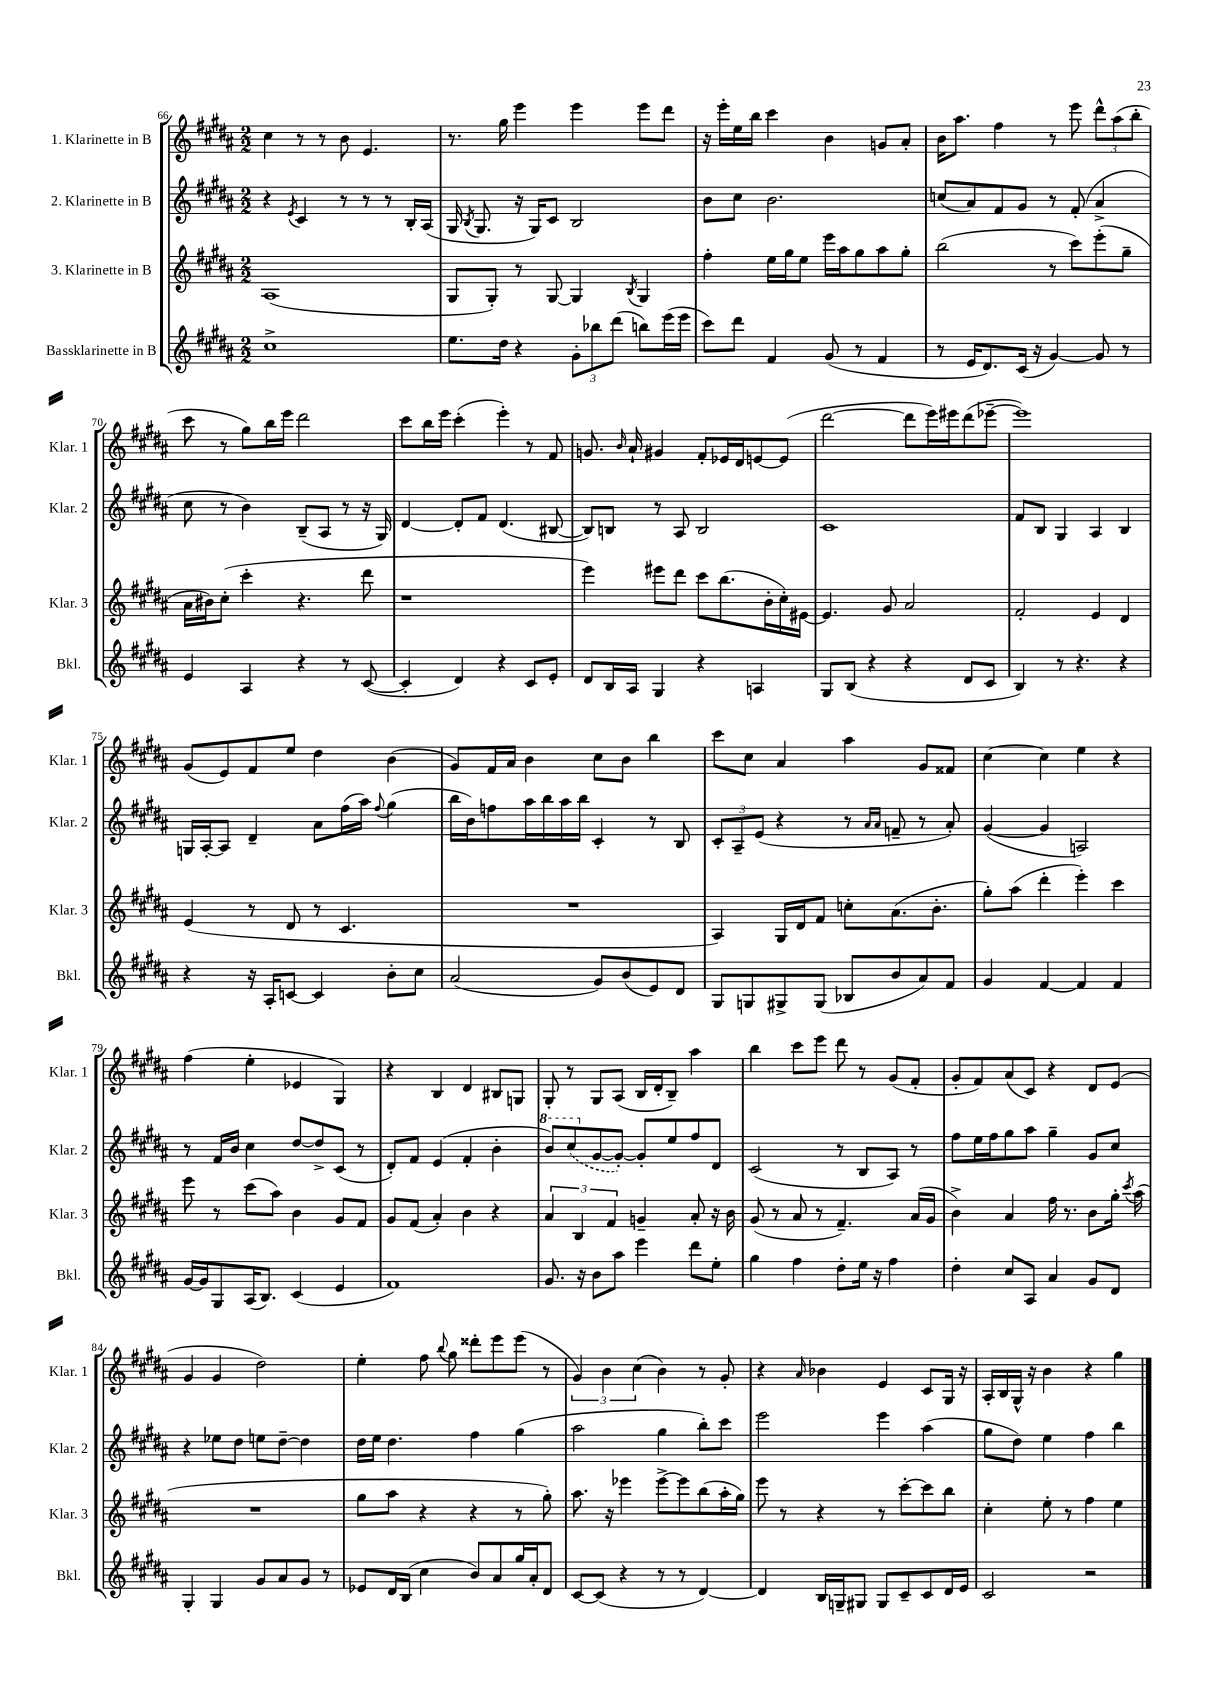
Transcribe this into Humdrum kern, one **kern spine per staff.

**kern	**kern	**kern	**kern
*part4	*part3	*part2	*part1
*staff4	*staff3	*staff2	*staff1
*I"Bassklarinette in B	*I"3. Klarinette in B	*I"2. Klarinette in B	*I"1. Klarinette in B
*I'Bkl.	*I'Klar. 3	*I'Klar. 2	*I'Klar. 1
*clefG2	*clefG2	*clefG2	*clefG2
*k[f#c#g#d#a#]	*k[f#c#g#d#a#]	*k[f#c#g#d#a#]	*k[f#c#g#d#a#]
*M2/2	*M2/2	*M2/2	*M2/2
=66	=66	=66	=66
1cc#^	(1A#	4r	4cc#\
.	.	8qe/	.
.	.	4c#/	8r
.	.	.	8r
.	.	8r	8b\
.	.	8r	4.e/
.	.	8r	.
.	.	16B'/LL	.
.	.	(16A#/JJ	.
=67	=67	=67	=67
8.ee\L	8G#/L	16G#/	8.r
.	.	8qB/	.
.	.	8.G#/	.
.	8G#'/J)	.	.
16dd#\Jk	.	.	16gg#\
4r	8r	16r	4eee\
.	.	16G#/KL)	.
.	[8G#/	8c#/J	.
12g#'\L	4G#/]	2B/	4eee\
12bb-X\	.	.	.
(12ddd#\J	.	.	.
.	8qB/	.	.
8bbn\L)	4G#/	.	8eee\L
(16eee\L	.	.	8ddd#\J
16eee\JJ	.	.	.
=68	=68	=68	=68
8ccc#\L)	4ff#'\	8b\L	16r
.	.	.	16eee'\LL
8ddd#\J	.	8cc#\J	16ee\
.	.	.	16bb\JJ
4f#/	16ee\LL	2.b\	4ccc#\
.	16gg#\J	.	.
.	8ee\J	.	.
(8g#/	16eee\LL	.	4b\
.	16aa#\J	.	.
8r	8gg#\	.	.
4f#/	8aa#\	.	8gn/L
.	8gg#'\J	.	8a#'/J
=69	=69	=69	=69
8r	(2bb\	(8ccn/L	16b\KL
.	.	.	8.aa#\J
16e/KL	.	8a#/)	.
8.d#/)	.	.	.
.	.	8f#/	4ff#\
(16c#/Jk	.	8g#/J	.
16r	.	.	.
[4g#/)	8r	8r	8r
.	8ccc#\L)	(8f#'/	8eee\
8g#/]	(8eee'\	4a#^/	12ddd#^^\L
.	.	.	(12aa#\
8r	8gg#~\J	.	.
.	.	.	12bb'\J
!!LO:LB:g=z
=70	=70	=70	=70
4e/	16a#\LL	8cc#\	8ccc#\
.	16b#X\J)	.	.
.	(8cc#'\J	8r	8r
4A#/	4ccc#'\	4b\)	8gg#\L)
.	.	.	16bb\L
.	.	.	16eee\JJ
4r	4.r	(8B~/L	2ddd#\
.	.	8A#/J	.
8r	.	8r	.
([8c#/	8ddd#\	16r	.
.	.	16G#/)	.
=71	=71	=71	=71
4c#'/]	1r	[4d#/	8ccc#\L
.	.	.	16bb\L
.	.	.	16eee\JJ
4d#/)	.	8d#'/L]	(4ccc#'\
.	.	8f#/J	.
4r	.	(4.d#/	4eee'\)
8c#/L	.	.	8r
8e'/J	.	[8B#X/	8f#/
=72	=72	=72	=72
8d#/L	4eee\)	8B#/L])	8.gn/
16B/L	.	8Bn/J	.
.	.	.	16qqb/
16A#/JJ	.	.	16a#`/
4G#/	8eee#X\L	8r	4g#X/
.	8ddd#\J	8A#/	.
4r	8ccc#\L	2B/	8f#'/L
.	(8.bb\	.	16e-X/L
.	.	.	16d#/J
4An/	.	.	[8en/
.	16b'\L	.	.
.	16cc#'\)	.	(8e/J]
.	[16e#X\JJ	.	.
=73	=73	=73	=73
8G#/L	4.e#/]	1c#	[2ddd#\
(8B/J	.	.	.
4r	.	.	.
.	8g#/	.	.
4r	2a#/	.	8ddd#\L]
.	.	.	16eee\L)
.	.	.	16eee#X\J
8d#/L	.	.	(8ddd#\
8c#/J	.	.	[8eee-X~\J
=74	=74	=74	=74
4B/)	2f#'/	8f#/L	1eee-])
.	.	8B/J	.
8r	.	4G#/	.
4.r	.	.	.
.	4e/	4A#/	.
4r	4d#/	4B/	.
!!LO:LB:g=z
=75	=75	=75	=75
4r	(4e/	16Gn/LL	(8g#/L
.	.	[16A#'/J	.
.	.	8A#/J]	8e/)
16r	8r	4d#~/	8f#/
16A#'/KL	.	.	.
[8cn/J	8d#/	.	8ee/J
4c/]	8r	8a#\L	4dd#\
.	4.c#/	(16ff#\L	.
.	.	16aa#\JJ)	.
.	.	8qqff#/	.
8b'\L	.	(4gg#\	(4b\
8cc#\J	.	.	.
=76	=76	=76	=76
(2a#/	1r	16bb\LL	8g#/L)
.	.	16b\J)	.
.	.	8ffn\	16f#/L
.	.	.	16a#/JJ
.	.	16aa#\L	4b\
.	.	16bb\	.
.	.	16aa#\	.
.	.	16bb\JJ	.
8g#/L)	.	4c#'/	8cc#\L
(8b/	.	.	8b\J
8e/)	.	8r	4bb\
8d#/J	.	8B/	.
=77	=77	=77	=77
8G#/L	4A#/)	12c#'/L	8ccc#\L
.	.	12A#~/	.
8Gn/	.	.	8cc#\J
.	.	(12e/J	.
8G#X^/	16G#/LL	4r	4a#/
.	16d#/J	.	.
(8G#/J	8f#/J	.	.
8B-X/L	8ccn'\L	8r	4aa#\
.	.	16qqa#/LL	.
.	.	16qqa#/JJ	.
8b/	(8.a#\	8fn~/	.
8a#/)	.	8r	8g#/L
.	8.b'\J	.	.
8f#/J	.	8a#'/)	8f##X/J
=78	=78	=78	=78
4g#/	8gg#'\L)	([4g#/	[4cc#\
.	(8aa#\J	.	.
[4f#/	4ddd#'\	4g#/]	4cc#\]
4f#/]	4eee'\)	2An/)	4ee\
4f#/	4ccc#\	.	4r
!!LO:LB:g=z
=79	=79	=79	=79
[16g#/LL	8eee\	8r	(4ff#\
16g#/J]	.	.	.
8G#/	8r	16f#/LL	.
.	.	16b/JJ	.
(16A#/K	(8ccc#\L	4cc#\	4ee'\
8.B/J)	.	.	.
.	8aa#\J)	.	.
(4c#/	4b\	[8dd#/L	4e-X/
.	.	8dd#^/]	.
4e/	8g#/L	(8c#/J	4G#/)
.	8f#/J	8r	.
=80	=80	=80	=80
1f#)	8g#/L	8d#'/L)	4r
.	(8f#/J	8f#/J	.
.	4a#'/)	(4e/	4B/
.	4b\	4f#'/	4d#/
.	4r	4b'\	8B#X/L
.	.	.	8Gn/J
=81	=81	=81	=81
*	*	*8va	*
8.g#/	6a#/	8bb/L)	8G#'/
.	.	(8ccc#/	8r
.	6B/	.	.
16r	.	.	.
*	*	*X8va	*
8b\L	.	[8g#/	8G#/L
.	6f#/	.	.
8aa#\J	.	8g#'/J_)	(8A#/J
4eee\	4gn~/	8g#'/L]	16B/LL
.	.	.	16d#'/J
.	.	8ee/	8B~/J)
8ddd#\L	8a#'/	8ff#/	4aa#\
8ee'\J	16r	8d#/J	.
.	16b\	.	.
=82	=82	=82	=82
4gg#\	(8g#/	(2c#/	4bb\
.	8r	.	.
4ff#\	8a#/	.	8ccc#\L
.	8r	.	8eee\J
8dd#'\L	4.f#~/)	8r	8ddd#\
16ee\Jk	.	8B/L	8r
16r	.	.	.
4ff#\	.	8A#/J)	(8g#/L
.	(16a#/LL	8r	8f#'/J
.	16g#/JJ	.	.
=83	=83	=83	=83
4dd#'\	4b^\)	8ff#\L	8g#'/L
.	.	16ee\L	8f#/)
.	.	16ff#\J	.
8cc#/L	4a#/	8gg#\	(8a#/
8A#/J	.	8aa#\J	8c#/J)
4a#/	16ff#\	4gg#~\	4r
.	8.r	.	.
8g#/L	8b\L	8g#/L	8d#/L
8d#/J	16gg#'\Jk	8cc#/J	(8e/J
.	8qccc#/	.	.
.	(16aa#\	.	.
!!LO:LB:g=z
=84	=84	=84	=84
4G#'/	1r	4r	4g#/
4G#/	.	8ee-X\L	4g#/
.	.	8dd#\J	.
8g#/L	.	8een\L	2dd#\)
8a#/	.	[8dd#~\J	.
8g#/J	.	4dd#\]	.
8r	.	.	.
=85	=85	=85	=85
8e-X/L	8gg#\L	16dd#\LL	4ee'\
.	.	16ee\JJ	.
16d#/L	8aa#\J	4.dd#\	.
(16B/JJ	.	.	.
4cc#\	4r	.	8ff#\
.	.	.	8qqbb/
.	.	.	8gg#\
8b/L)	4r	4ff#\	8ddd##X'\L
8a#/	.	.	8eee\
16gg#/L	8r	(4gg#\	(8eee\J
16a#'/J	.	.	.
8d#/J	8gg#'\)	.	8r
=86	=86	=86	=86
[8c#/L	8.aa#\	2aa#\	6g#/)
(8c#/J]	.	.	.
.	.	.	6b\
.	16r	.	.
4r	4eee-X\	.	.
.	.	.	(6cc#\
8r	[8eee-^\L	4gg#\	4b\)
8r	8eee-\]	.	.
[4d#/)	(8bb\	8bb'\L)	8r
.	16aa#'\L	8ccc#\J	8g#'/
.	16gg#\JJ)	.	.
=87	=87	=87	=87
4d#/]	8eee\	2eee\	4r
.	8r	.	.
.	.	.	16qqa#/
16B/LL	4r	.	4b-X\
16Gn~/J	.	.	.
8G#X/J	.	.	.
8G#/L	8r	4eee\	4e/
8c#~/	[8ccc#'\L	.	.
8c#/	8ccc#\]	(4aa#\	8c#/L
16d#/L	8bb\J	.	16G#/Jk
16e/JJ	.	.	16r
=88	=88	=88	=88
2c#/	4cc#'\	8gg#\L	16A#'/LL
.	.	.	16B/
.	.	8dd#\J)	16G#^^/JJ
.	.	.	16r
.	8ee'\	4ee\	4b\
.	8r	.	.
2r	4ff#\	4ff#\	4r
.	4ee\	4bb\	4gg#\
==	==	==	==
*-	*-	*-	*-
